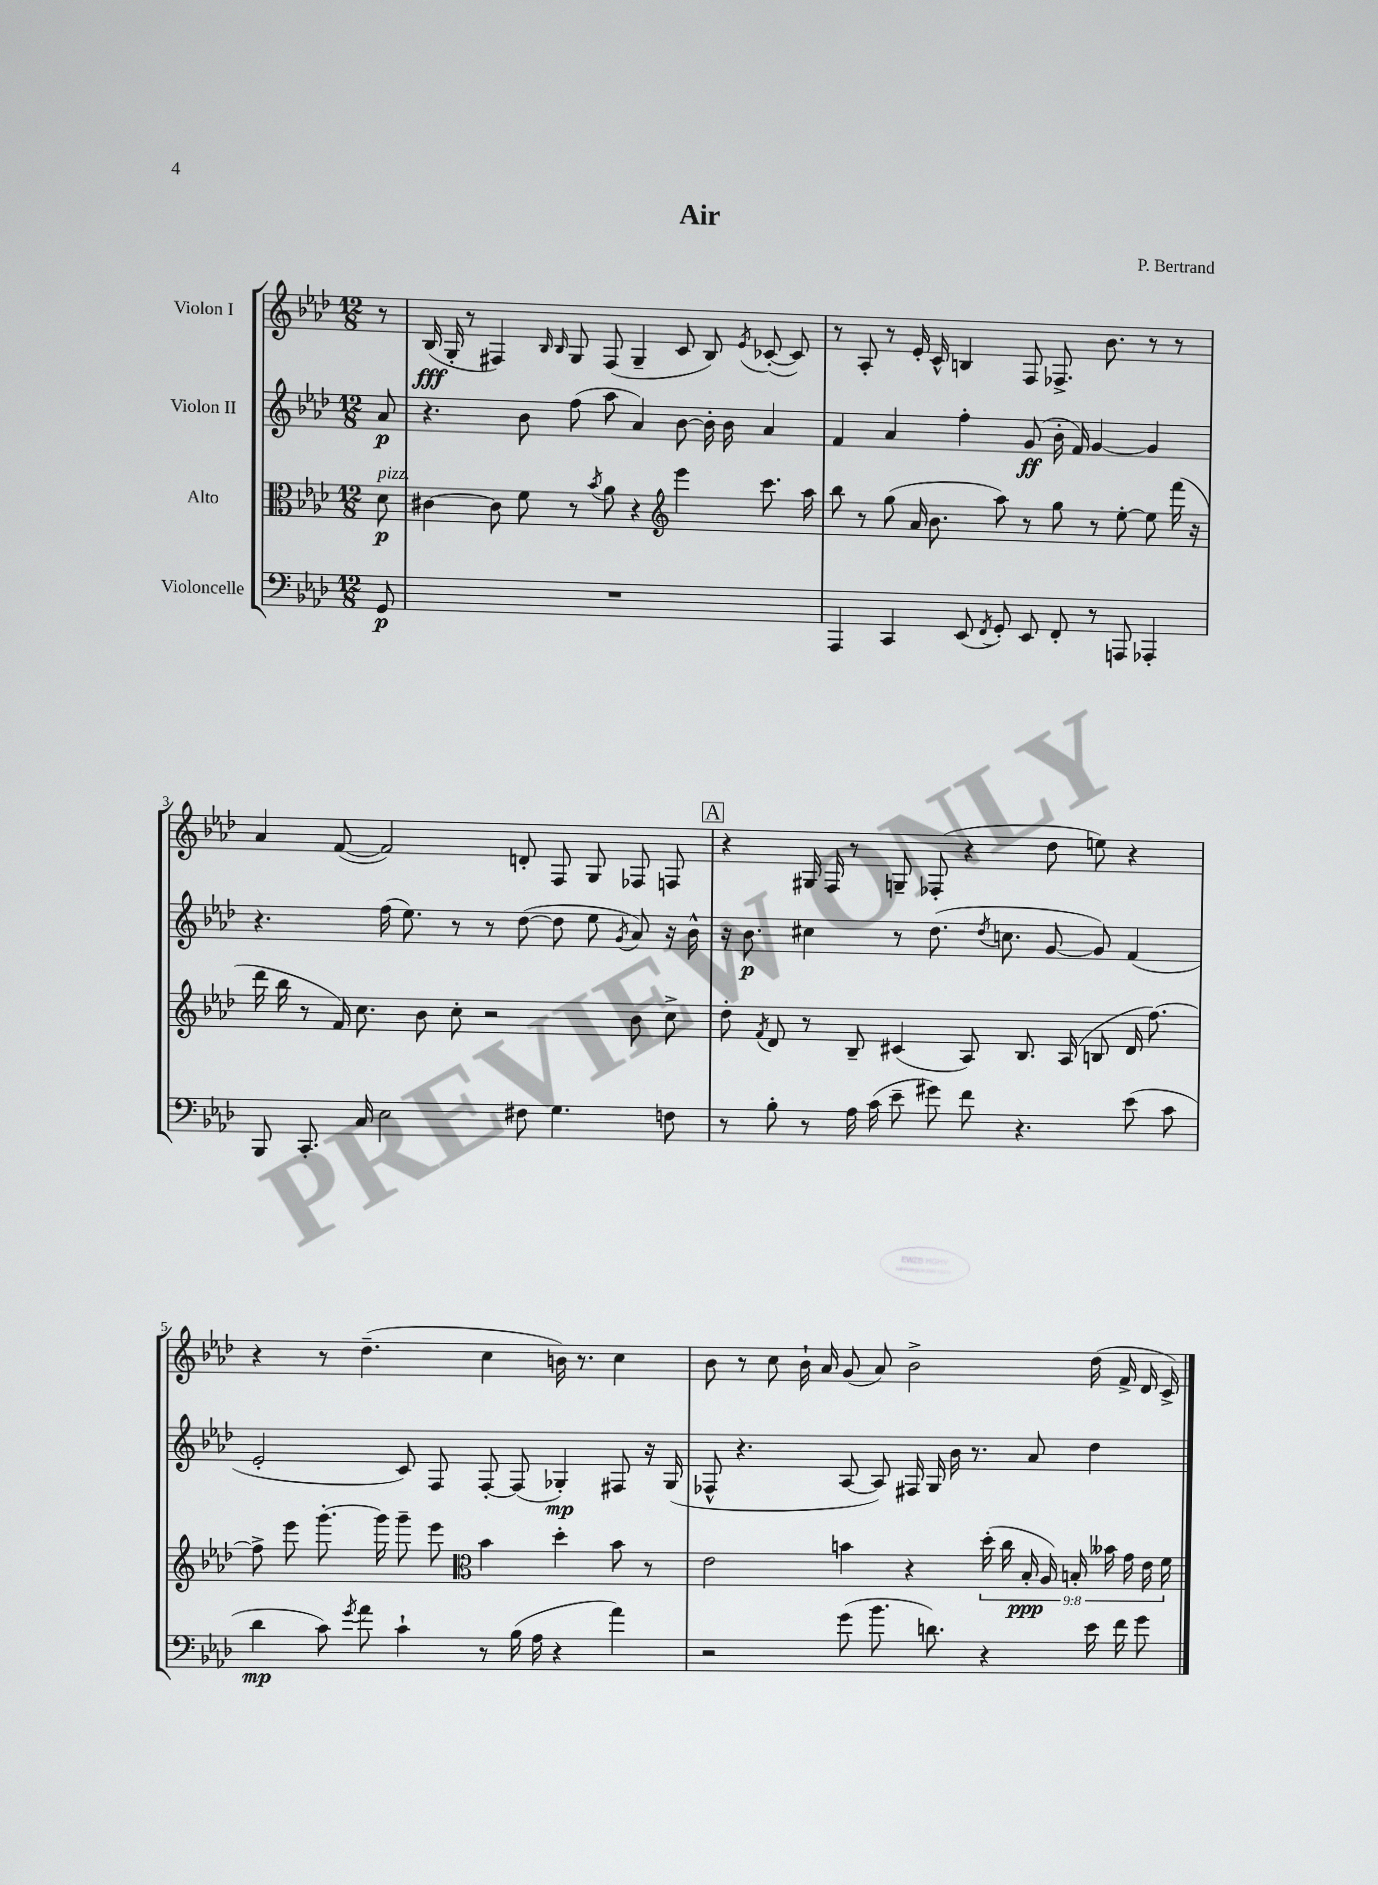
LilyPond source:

\header { title = "Air" composer = "P. Bertrand" }
<<
\new StaffGroup <<
\new Staff = "s0" \with { instrumentName = "Violon I" } {
    \clef treble \key aes \major \numericTimeSignature \time 12/8 \partial 8
    \autoBeamOff r8 |
    bes16\fff( g16-. r8 fis4) \grace { bes16 bes16 } g8 fis8( g4-- c'8 bes8) \acciaccatura { ees'8 } ces'8~-.( ces'8) |
    r8 aes8-. r8 ees'16-. c'16-^ b4 f8 fes8.-> bes'8. r8 r8 |
    aes'4 f'8~( f'2) d'8-. f8 g8 fes8 f8 |
    \mark \markup { \box "A" } r4 gis16 f16 r8 g8-- fes8-.( r4 des''8 e''8) r4 |
    r4 r8 des''4.--( c''4 b'16) r8. c''4 |
    bes'8 r8 c''8 bes'16-! aes'16 g'8( aes'8) bes'2-> des''16( f'16-> des'16 c'16->) \bar "|." |
}
\new Staff = "s1" \with { instrumentName = "Violon II" } {
    \clef treble \key aes \major \numericTimeSignature \time 12/8 \partial 8
    \autoBeamOff aes'8\p |
    r4. bes'8 f''8( aes''8 aes'4) bes'8~ bes'16-. bes'16 aes'4 |
    f'4 aes'4 f''4-. g'8\ff( bes'16-. f'16) g'4~ g'4 |
    r4. f''16( ees''8.) r8 r8 des''8~( des''8 ees''8 \acciaccatura { g'8 } aes'8) r16 bes'16-^ |
    \mark \markup { \box "A" } r16 bes'8.\p cis''4 r8 des''8.( \acciaccatura { des''8 } c''8. g'8~ g'8) f'4( |
    ees'2-. c'8) f8 f8~-. f8( ges4-.\mp) fis8 r16 ges16( |
    fes8-^ r4. aes8~ aes8) fis16 g16 bes'16 r8. aes'8 des''4 \bar "|." |
}
\new Staff = "s2" \with { instrumentName = "Alto" } {
    \clef alto \key aes \major \numericTimeSignature \time 12/8 \override Staff.TupletNumber.text = #tuplet-number::calc-fraction-text \partial 8
    \autoBeamOff des'8\p^\markup { \italic "pizz." } |
    cis'4~ cis'8 f'8 r8 \acciaccatura { bes'8 } aes'8 r4 \clef treble ees'''4 c'''8. aes''16 |
    bes''8 r8 g''8( aes'16 bes'8. aes''8) r8 g''8 r8 ees''8~-. ees''8 f'''16( r16 |
    des'''16 bes''16 r8 f'16) c''8. bes'8 c''8-. r2 bes'8 c''8-> |
    \mark \markup { \box "A" } des''8-. \acciaccatura { f'8 } des'8 r8 bes8-- cis'4( aes8) bes8. aes16( b8 des'16 f''8.~) |
    f''8-> ees'''8 g'''8.~-. g'''16 g'''8-- ees'''8 \clef alto bes'4 des''4-. bes'8 r8 |
    ees'2 b'4 r4 \tuplet 9/8 { des''16-.( c''16 bes16-.\ppp aes16) b16-. beses'16 g'16 ees'16 f'16 } \bar "|." |
}
\new Staff = "s3" \with { instrumentName = "Violoncelle" } {
    \clef bass \key aes \major \numericTimeSignature \time 12/8 \partial 8
    \autoBeamOff g,8\p |
    R1. |
    aes,,4 c,4 ees,8( \acciaccatura { f,8 } g,8-.) ees,8 f,8-. r8 a,,8 aes,,4-. |
    bes,,8 c,8.-. c16 ees2 fis8 g4. f8 |
    \mark \markup { \box "A" } r8 bes8-. r8 aes16 c'16( ees'8-- gis'8) f'8 r4. ees'8( c'8 |
    des'4\mp c'8) \acciaccatura { g'8 } aes'8 c'4-! r8 bes16( aes16 r4 aes'4) |
    r2 g'8( bes'8. d'8.) r4 ees'16 f'16 g'8 \bar "|." |
}
>>
>>
